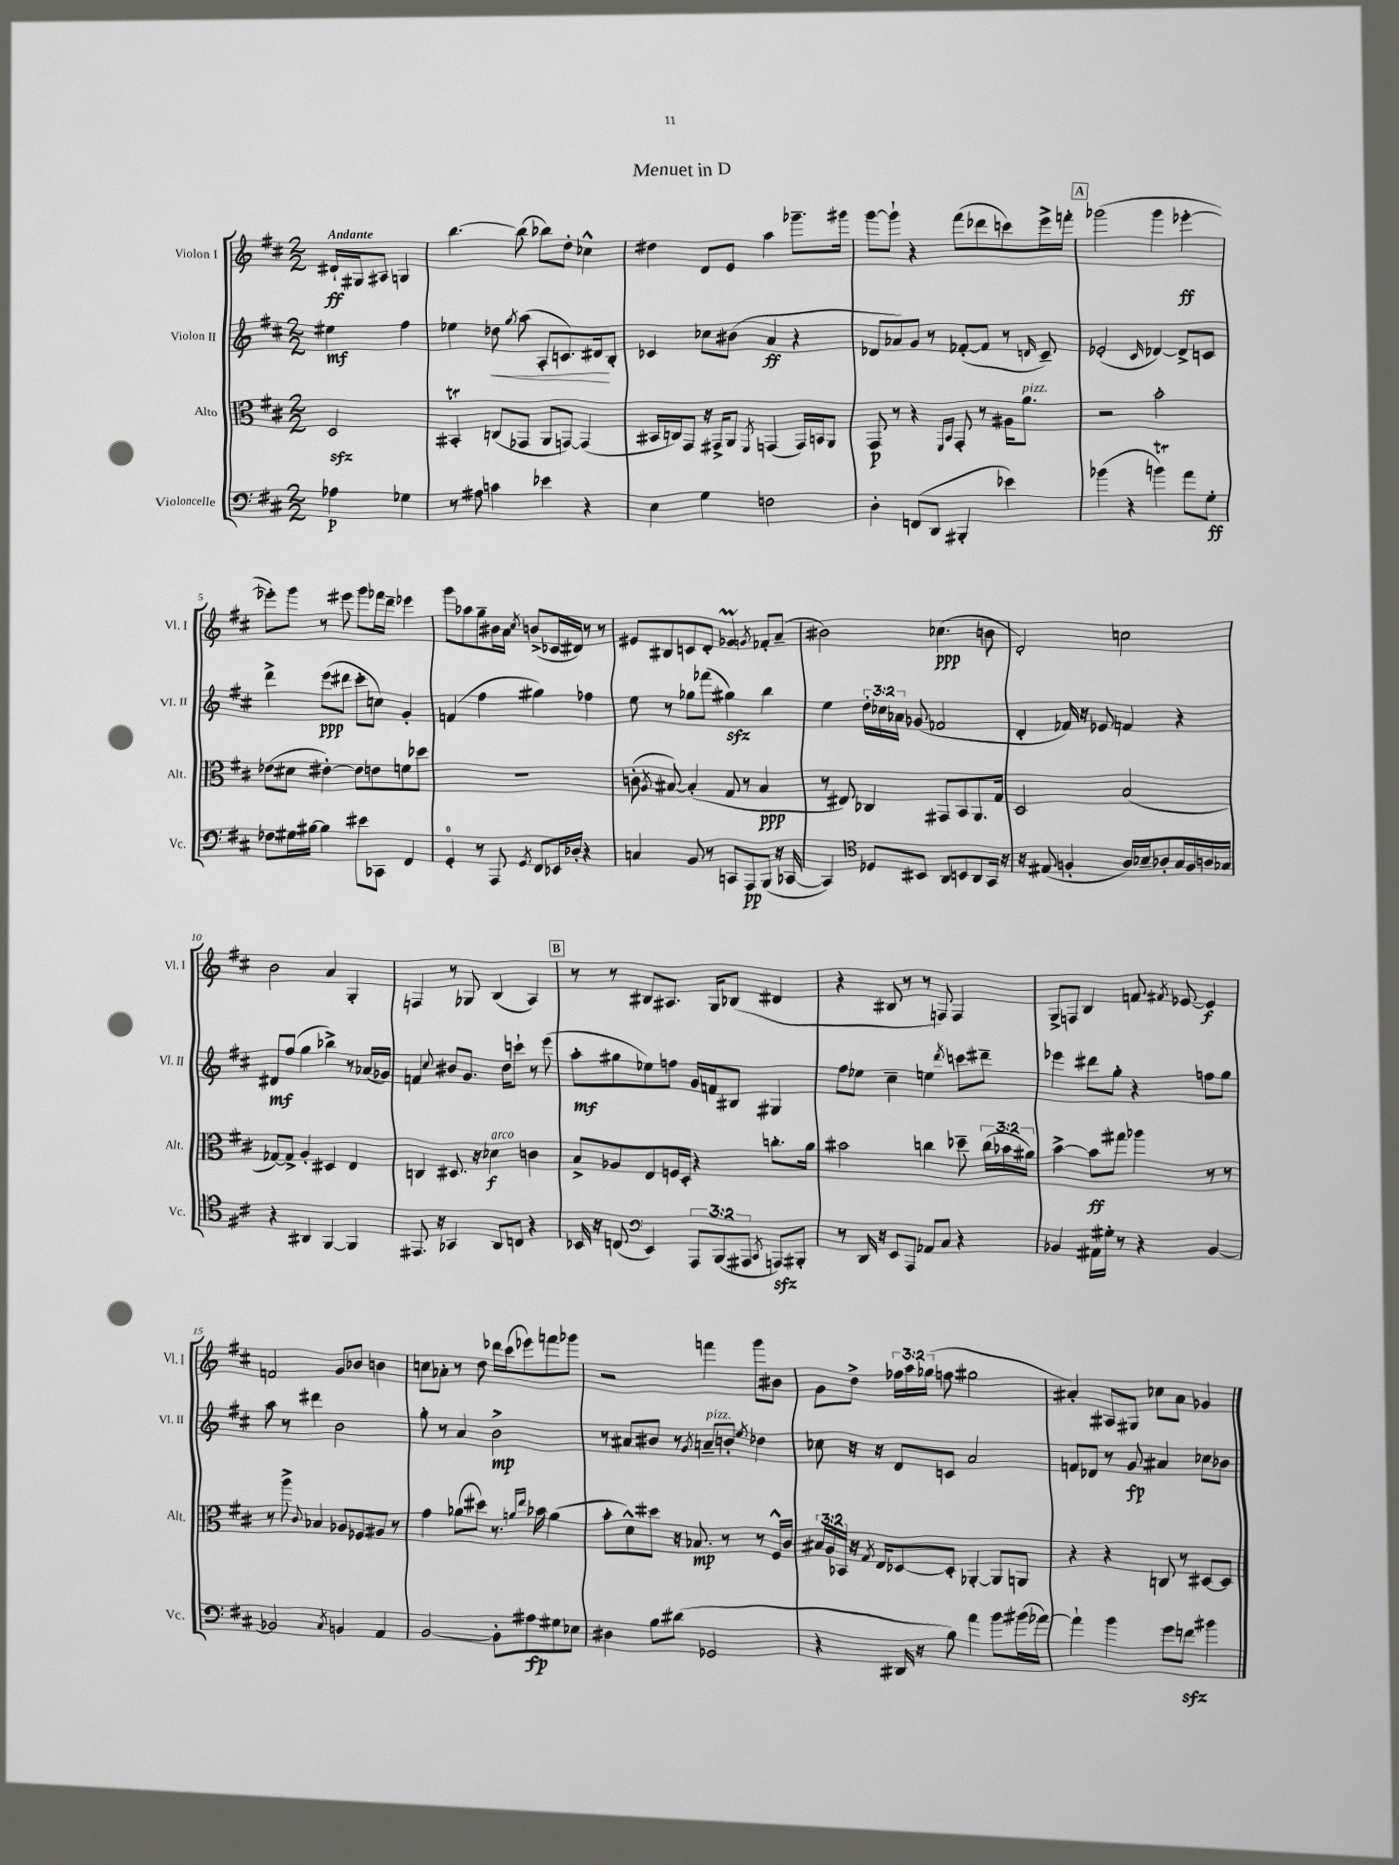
\header { title = "Menuet in D" }
<<
\new StaffGroup <<
\new Staff = "s0" \with { instrumentName = "Violon I" shortInstrumentName = "Vl. I" } {
    \clef treble \key d \major \numericTimeSignature \time 2/2 \override Staff.TupletNumber.text = #tuplet-number::calc-fraction-text \partial 2 \tempo "Andante"
    \autoBeamOff dis'16[-!\ff gis16 ais8] g4 |
    b''4.~ b''8( bes''8[) d''8]-. ces''4-^ |
    dis''4 d'8[ e'8] a''4 ges'''8.[-- gis'''16] |
    g'''8[~ g'''8]-! r4 fis'''8[( des'''8 c'''8) e'''16-> f'''16]-. |
    \mark \markup { \box "A" } ges'''2( ges'''4 ees'''4~-.\ff |
    ees'''8[-.) g'''8] r8 eis'''8 g'''8[ fes'''16 d'''16]-- ees'''4 |
    g'''8[ aes''8 g''8-- bis'16 a'16] \acciaccatura { cis''8 } b'8[->( ces'16 dis'16]) r8 r8 |
    eis'8[ bis8 c'8 d'8]-. ges'4\prall \acciaccatura { g'8 } fes'8[-. a'8]--( |
    bis'2) ces''4.\ppp( b'8 |
    d'2-.) c''2 |
    b'2 a'4 g4-. |
    f4 r8 ges8 b4( a4) |
    \mark \markup { \box "B" } r8 r8 bis8[ ais8.] g16[ bes8]( dis'4 |
    r4 bis8 r8 r8 f8) f4 |
    g8[-> f8] b4 f'8 \acciaccatura { fis'8 } ees'8~ ees'4\f |
    f'2 g'8[ bes'8] b'4 |
    c''8[ aes'8]-. r8 d''8 des'''16[ cis'''16( ees'''8) f'''8 ges'''8] |
    r2 f'''4 g'''8[ bis'8] |
    g'8[ d''8]-> \tuplet 3/2 { fes''16[ a''16 ges''16]( } f''8 gis''2 |
    ais'4-.) ais8[ gis8] ces''8[ ais'8] ges'4 \bar "|." |
}
\new Staff = "s1" \with { instrumentName = "Violon II" shortInstrumentName = "Vl. II" } {
    \clef treble \key d \major \numericTimeSignature \time 2/2 \override Staff.TupletNumber.text = #tuplet-number::calc-fraction-text \partial 2
    \autoBeamOff eis''4\mf fis''4 |
    ees''4 des''8\< \acciaccatura { g''8 } a''8( a8[-. c'8.) dis'16\! b8]-. |
    ces'4 ces''8[ bis'8]( a'4\ff r4 |
    des'8[ aes'8) g'8] r8 fes'8[~-.( fes'8] r8 \grace { d'16 } cis'8--) |
    \mark \markup { \box "A" } ees'2-.( \grace { cis'16 } des'4~) des'8[-> c'8] |
    d'''4-> e'''8[\ppp( dis'''8] cis'''8[-. c''8]) g'4-. |
    f'4( fis''4 gis''4) fes''4 |
    e''8 r8 ges''8[ fes'''8]( gis''4\sfz) b''4 |
    e''4 \tuplet 3/2 { d''16[-. ces''16 aes'16] } ges'8( fes'2 |
    d'4-. fes'16) r16 ees'8 f'4 r4 |
    dis'8[\mf fis''8]( g''4 bes''4->) r8 aes'16[( ges'16]) |
    f'4 \appoggiatura { cis''8 } bis'8[ g'8.] d''16[ c'''8]-! r8 e'''8( |
    \mark \markup { \box "B" } a''8[-.\mf gis''8 ees''8) f''8] g'16[ f'16 bis8] gis4 |
    fis''8[ ees''8] cis''4-- e''4 \acciaccatura { d'''8 } c'''8[ dis'''8]-- |
    ees'''4 dis'''8[ g''8]-. r4 f''8[ g''8] |
    a''8 r8 dis'''4 b'2 |
    g''8-. r8 a'4 b'2->\mp |
    r8 ais'8[ bis'8] r8 \acciaccatura { g'8 } a'8[--^\markup { \italic "pizz." } b'8]-. \acciaccatura { e''8 } des''4 |
    ces''8 r16 r16 d'8[ c'8] a'2 |
    f'8[ des'8] r8 g'8\fp ais'4 ces''8[ bes'8] \bar "|." |
}
\new Staff = "s2" \with { instrumentName = "Alto" shortInstrumentName = "Alt." } {
    \clef alto \key d \major \numericTimeSignature \time 2/2 \override Staff.TupletNumber.text = #tuplet-number::calc-fraction-text \partial 2
    \autoBeamOff d2\sfz |
    bis,4-.\trill c8[( ges,8] a,8[ g,8]~) g,4( |
    bis,16[ c16) g,8] r16 gis,16[-> a,8] \acciaccatura { fis,8 } g,4( g,16[) b,16 a,8] |
    g,8\p r8 r4 \grace { fis,16[ b,16] } g,8-. r8 ais16[ a'8.]^\markup { \italic "pizz." } |
    \mark \markup { \box "A" } r2 b'2-. |
    ees'8[( dis'8] eis'4~-.) eis'8[ e'8 f'8 des''8] |
    R1 |
    c'8-.( \acciaccatura { a8 } bis8~) bis4-.( g8 r8 bis4\ppp |
    r8 eis8) ces4 gis,8[ b,8 a,8. g16] |
    d2 b2( |
    ges8[~) ges8]-> a4-. dis4 e4 |
    c4 dis8. r16 des'4\f^\markup { \italic "arco" } c'4 |
    \mark \markup { \box "B" } b8[-> aes8 e8 f16 d16]-. r4 c''8.[-. a'16] |
    bis'2 c''4 des''8-- \tuplet 3/2 { c''16[( bes'16 ais'16]) } |
    b'4~-> b'8[\ff gis''8] aes''4 r8 r8 |
    r8 a''8-> \appoggiatura { cis'8 } bes4 aes8[ fes8 ais8] r8 |
    g'4 aes'8[( dis''8]) r8. \grace { a'16[ e''16] } bes'16 a'4( |
    b'8[-. d'8-^) dis''8] r16 bes8.\mp r8 r8 fis16[-^ cis'16] |
    \tuplet 3/2 { bis16[ a16 bes,16] } r16 \acciaccatura { g8 } e16[ des8~ des8]-. aes,4~-. aes,8[ a,8] |
    r4 r4 c8 r8 dis8[~ dis8] \bar "|." |
}
\new Staff = "s3" \with { instrumentName = "Violoncelle" shortInstrumentName = "Vc." } {
    \clef bass \key d \major \numericTimeSignature \time 2/2 \override Staff.TupletNumber.text = #tuplet-number::calc-fraction-text \partial 2
    \autoBeamOff aes4\p ges4 |
    r8 ais8 c'4 ees'4 r4 |
    e4 g4 f2 |
    d4-. f,8[( d,8] bis,,4-. ees'4) |
    \mark \markup { \box "A" } bes'4( r4 b'4\trill) a'8[ g8]-.\ff |
    fes8[ gis16 bis16]~ bis4 eis'8[ ces,8] fis,4 |
    g,4-0-. r8 a,,8 \acciaccatura { g,8 } fis,8[ ees,16 des16]-. r4 |
    c4 b,8 r8 c,8[ a,,8\pp b,,8]( r16 ces,16~ |
    ces,4) \clef tenor des8[ bis,8] a,8[ b,8 a,8 g,16] r16 |
    r16 eis8.( f4-. a16[) bes16-- aes8-. g16 f16 a16 ges16] |
    r4 ais,4 fis,4~ fis,4 |
    eis,8. r16 ges,4 a,8[ c8] r4 |
    \mark \markup { \box "B" } bes,16 r16 c8( \clef bass e,4) \tuplet 3/2 { a,,8[ b,,8( ais,,8] } \acciaccatura { cis,8 } a,,8[\sfz) bis,,8]-. |
    r8 d,16 r16 e,8[ a,,8] aes,8[ cis8] r4 |
    bes,4 ais,16[ gis16]-. r8 r4 bes,4~ |
    bes,2 \acciaccatura { cis8 } b,4 a,4 |
    b,2~ b,8[-. ais8\fp gis8 ees8] |
    dis4 b8[ dis'8]( ges,2 |
    r4 dis,16 r16 b8) a'4 b'8[ bis'16( aes'16]~) |
    aes'4-! b'4 g'8[ f'8]\sfz bis'4 \bar "|." |
}
>>
>>
